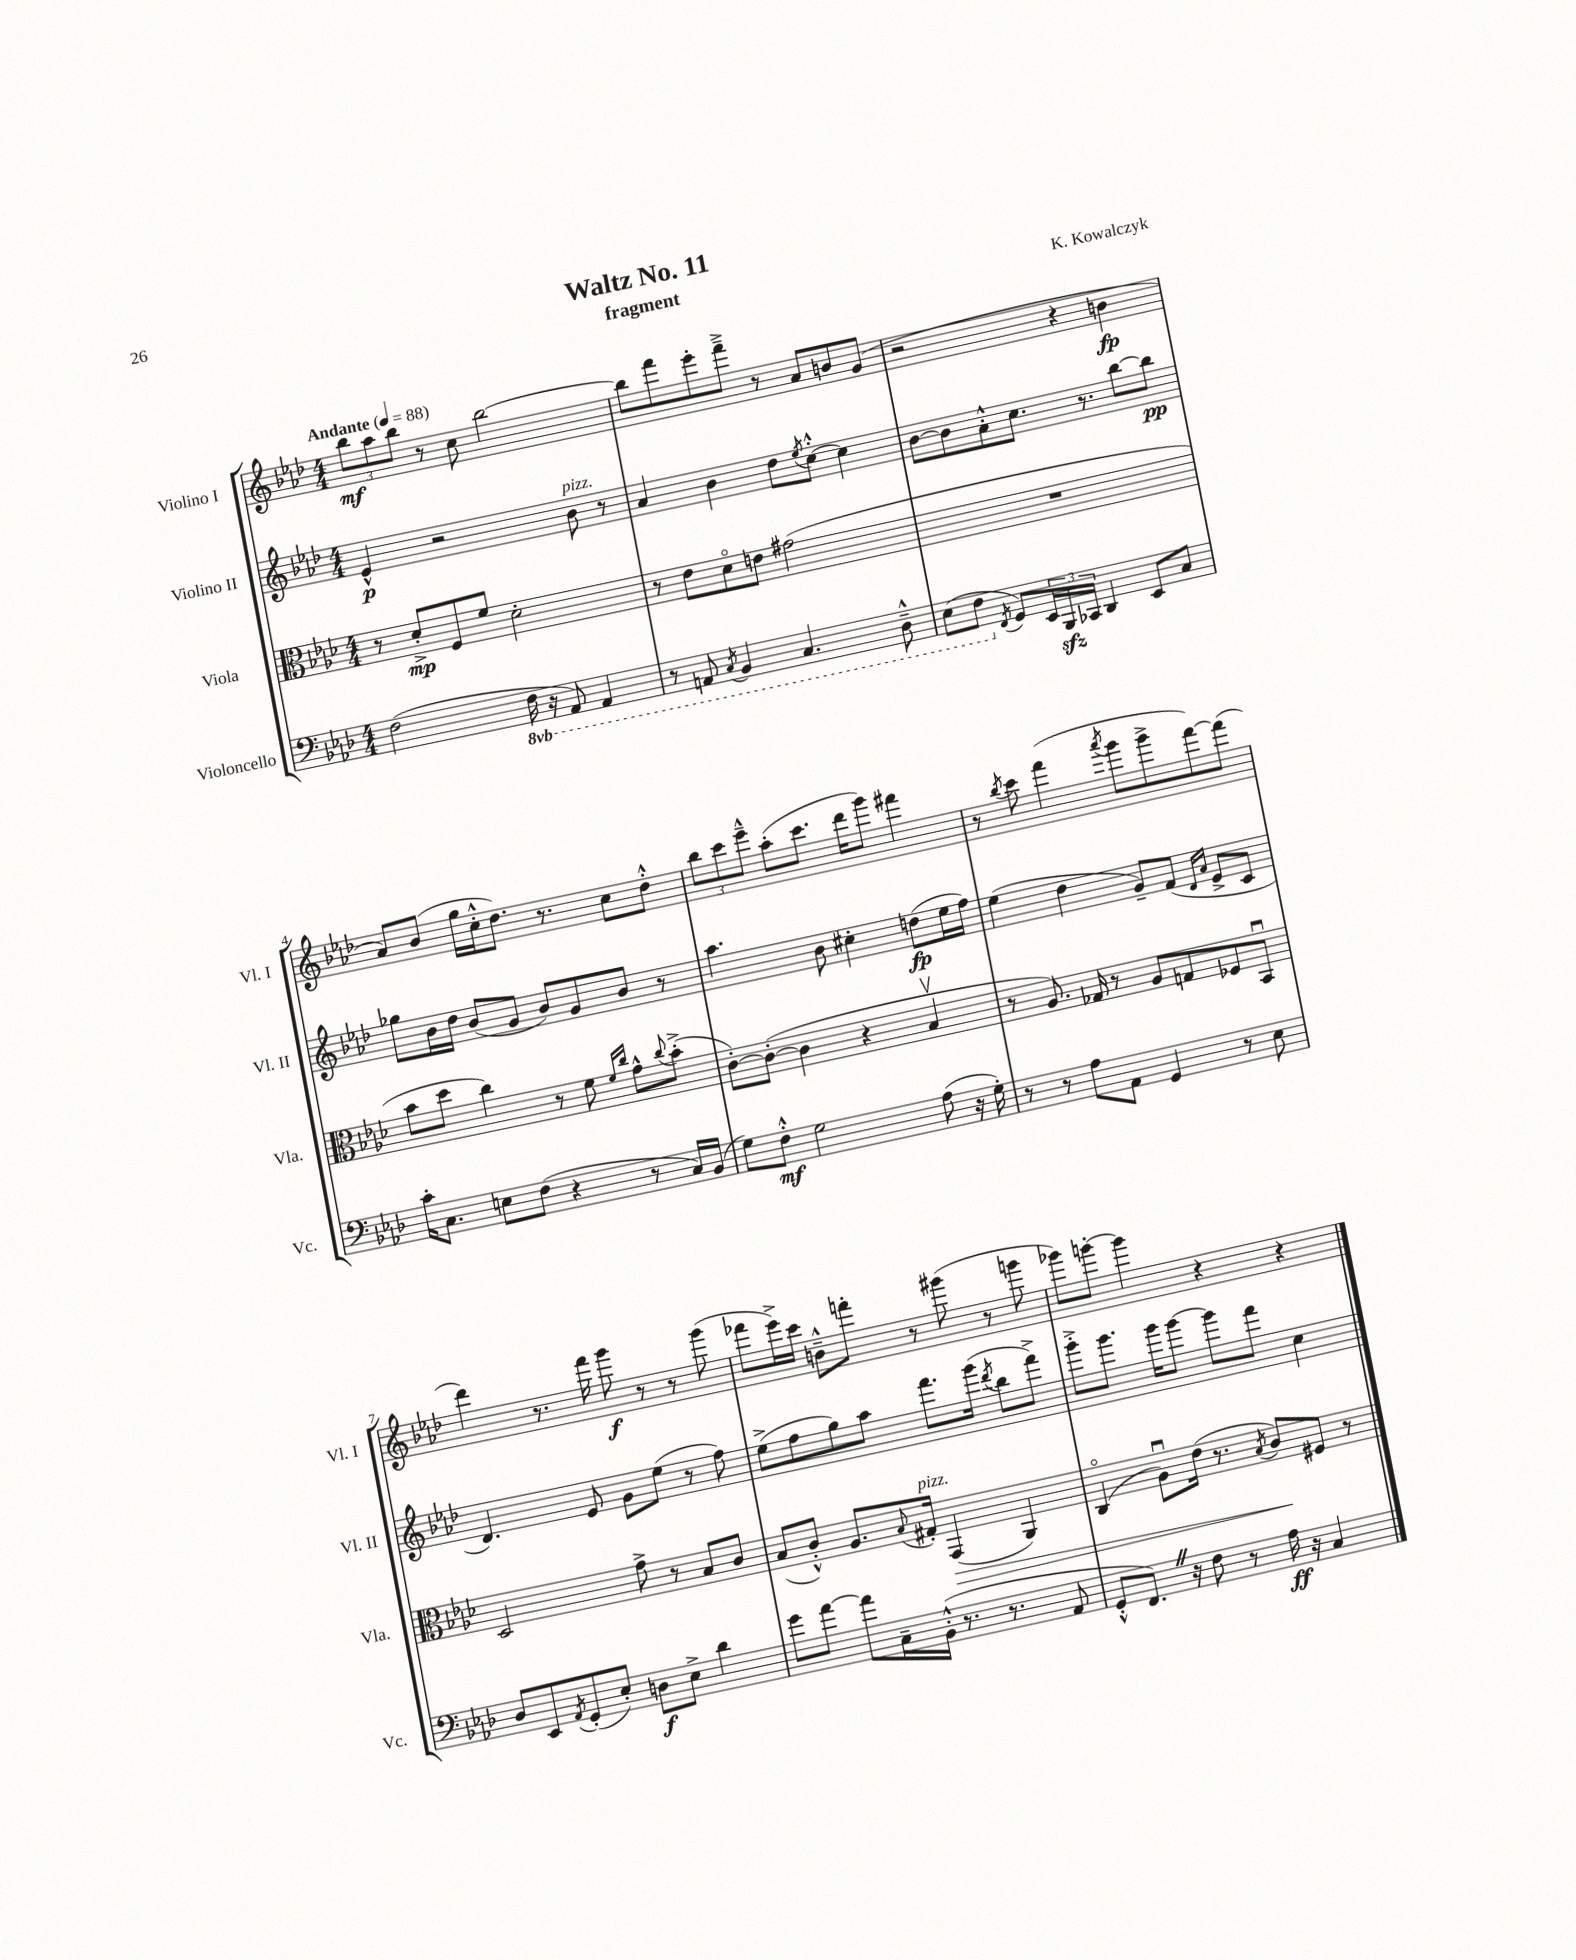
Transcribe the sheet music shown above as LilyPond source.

\header { title = "Waltz No. 11" composer = "K. Kowalczyk" subtitle = "fragment" }
<<
\new StaffGroup <<
\new Staff = "s0" \with { instrumentName = "Violino I" shortInstrumentName = "Vl. I" } {
    \clef treble \key aes \major \numericTimeSignature \time 4/4 \tempo "Andante" 4 = 88
    \tuplet 3/2 { bes''8\mf aes''8 bes''8 } r8 c''8 bes''2~ |
    bes''8 f'''8 ees'''8-. f'''8---> r8 aes'8 b'8 g'8( |
    r2 r4 b'4\fp |
    aes'8) bes'8( g''16 c''16-.-^ des''8.) r8. c''8 des''8-.-^ |
    \tuplet 3/2 { bes''8 c'''8 ees'''8---^ } aes''8-.( c'''8. des'''16 g'''8) fis'''4 |
    r8 \acciaccatura { bes''8 } c'''8 f'''4( \acciaccatura { aes'''8 } g'''8 g'''8-> f'''8~) f'''8( |
    des'''4) r8. f'''16 g'''8\f r8 r8 g'''8( |
    fes'''8 ees'''16->) c'''16 b'8---^ f'''8-. r8 gis'''8( r8 g'''8 |
    ges'''8) g'''8~-. g'''4 r4 r4 \bar "|." |
}
\new Staff = "s1" \with { instrumentName = "Violino II" shortInstrumentName = "Vl. II" } {
    \clef treble \key aes \major \numericTimeSignature \time 4/4
    ees'4-^\p r2 bes'8^\markup { \italic "pizz." } r8 |
    aes'4 bes'4 des''8 \acciaccatura { ees''8 } c''8~-.-^ c''4 |
    bes'8~ bes'8 aes'8-.-^ c''8. r8. bes''8~ bes''8\pp |
    ges''8 bes'16 des''16 bes'8( g'8 bes'8) g'8 bes'8 r8 |
    aes''4. bes'8 cis''4-. d''8\fp( ees''16 f''16) |
    ees''4( des''4 g'8--) f'8( \grace { des'16 aes'16 } ees'8-> c'8 |
    des'4.) ees'8 g'8 ees''8( r8 f''8) |
    ees''8->( f''8 g''8) aes''8 f'''8. g'''16( \acciaccatura { des'''8 } bes''8 f'''8->) |
    g'''8-.-> g'''8. g'''16 g'''8~ g'''8 f'''8 c''4 \bar "|." |
}
\new Staff = "s2" \with { instrumentName = "Viola" shortInstrumentName = "Vla." } {
    \clef alto \key aes \major \numericTimeSignature \time 4/4
    r8 des'8-.->\mp f8 f'8 des'2-. |
    r8 ees'8 des'8\flageolet e'8 gis'2( |
    R1 |
    bes'8 des''8 c''4) r8 f'8 \grace { f'16 c''16 } g'8-^ \appoggiatura { c''8 } bes'8-.->( |
    c'8~-.) c'8~-.( c'4 r4 bes4\upbow |
    r8 aes8.) ges16 r8 aes8 g8 fes8 bes,8\downbow |
    des2 g'8-> r8 bes8 c'8 |
    bes8( c'8-.-^) aes8. \appoggiatura { bes8 } gis16-.^\markup { \italic "pizz." } g,4\>( aes,4) |
    c4\flageolet( aes8\downbow) ees'16( r8. \acciaccatura { bes8 } c'8\!) fis8 r8 \bar "|." |
}
\new Staff = "s3" \with { instrumentName = "Violoncello" shortInstrumentName = "Vc." } {
    \clef bass \key aes \major \numericTimeSignature \time 4/4 \set Staff.ottavationMarkups = #ottavation-simple-ordinals
    f2( \ottava #-1 f,16 r16 aes,,8) aes,,4 |
    r8 a,,8 \acciaccatura { c,8 } bes,,4 c,4. des,8---^ |
    ees,8( f,8 \ottava #0 \acciaccatura { f,8 } g,8) \tuplet 3/2 { ees,16 bes,,16\sfz ces,16 } des,4 ees,8 c8 |
    c'16-. c8. e8 f8( r4 r8 c16) bes,16( |
    g8) f8-.-^\mf g2 aes8( r16 g16-.) |
    r8 r8 aes8 aes,8 g,4 r8 ees8 |
    des8 ees,8 \acciaccatura { aes,8 } g,8-.( ees8-.) d8\f ees8-> des'4 |
    g'8 aes'8~ aes'8 c16-- bes,16-.-^( r8. r8. aes,8 |
    g,8-.-^ f,8.) \once \override BreathingSign.text = \markup { \musicglyph "scripts.caesura.straight" } \breathe r16 f8 r8 aes16\ff r16 c4 \bar "|." |
}
>>
>>
